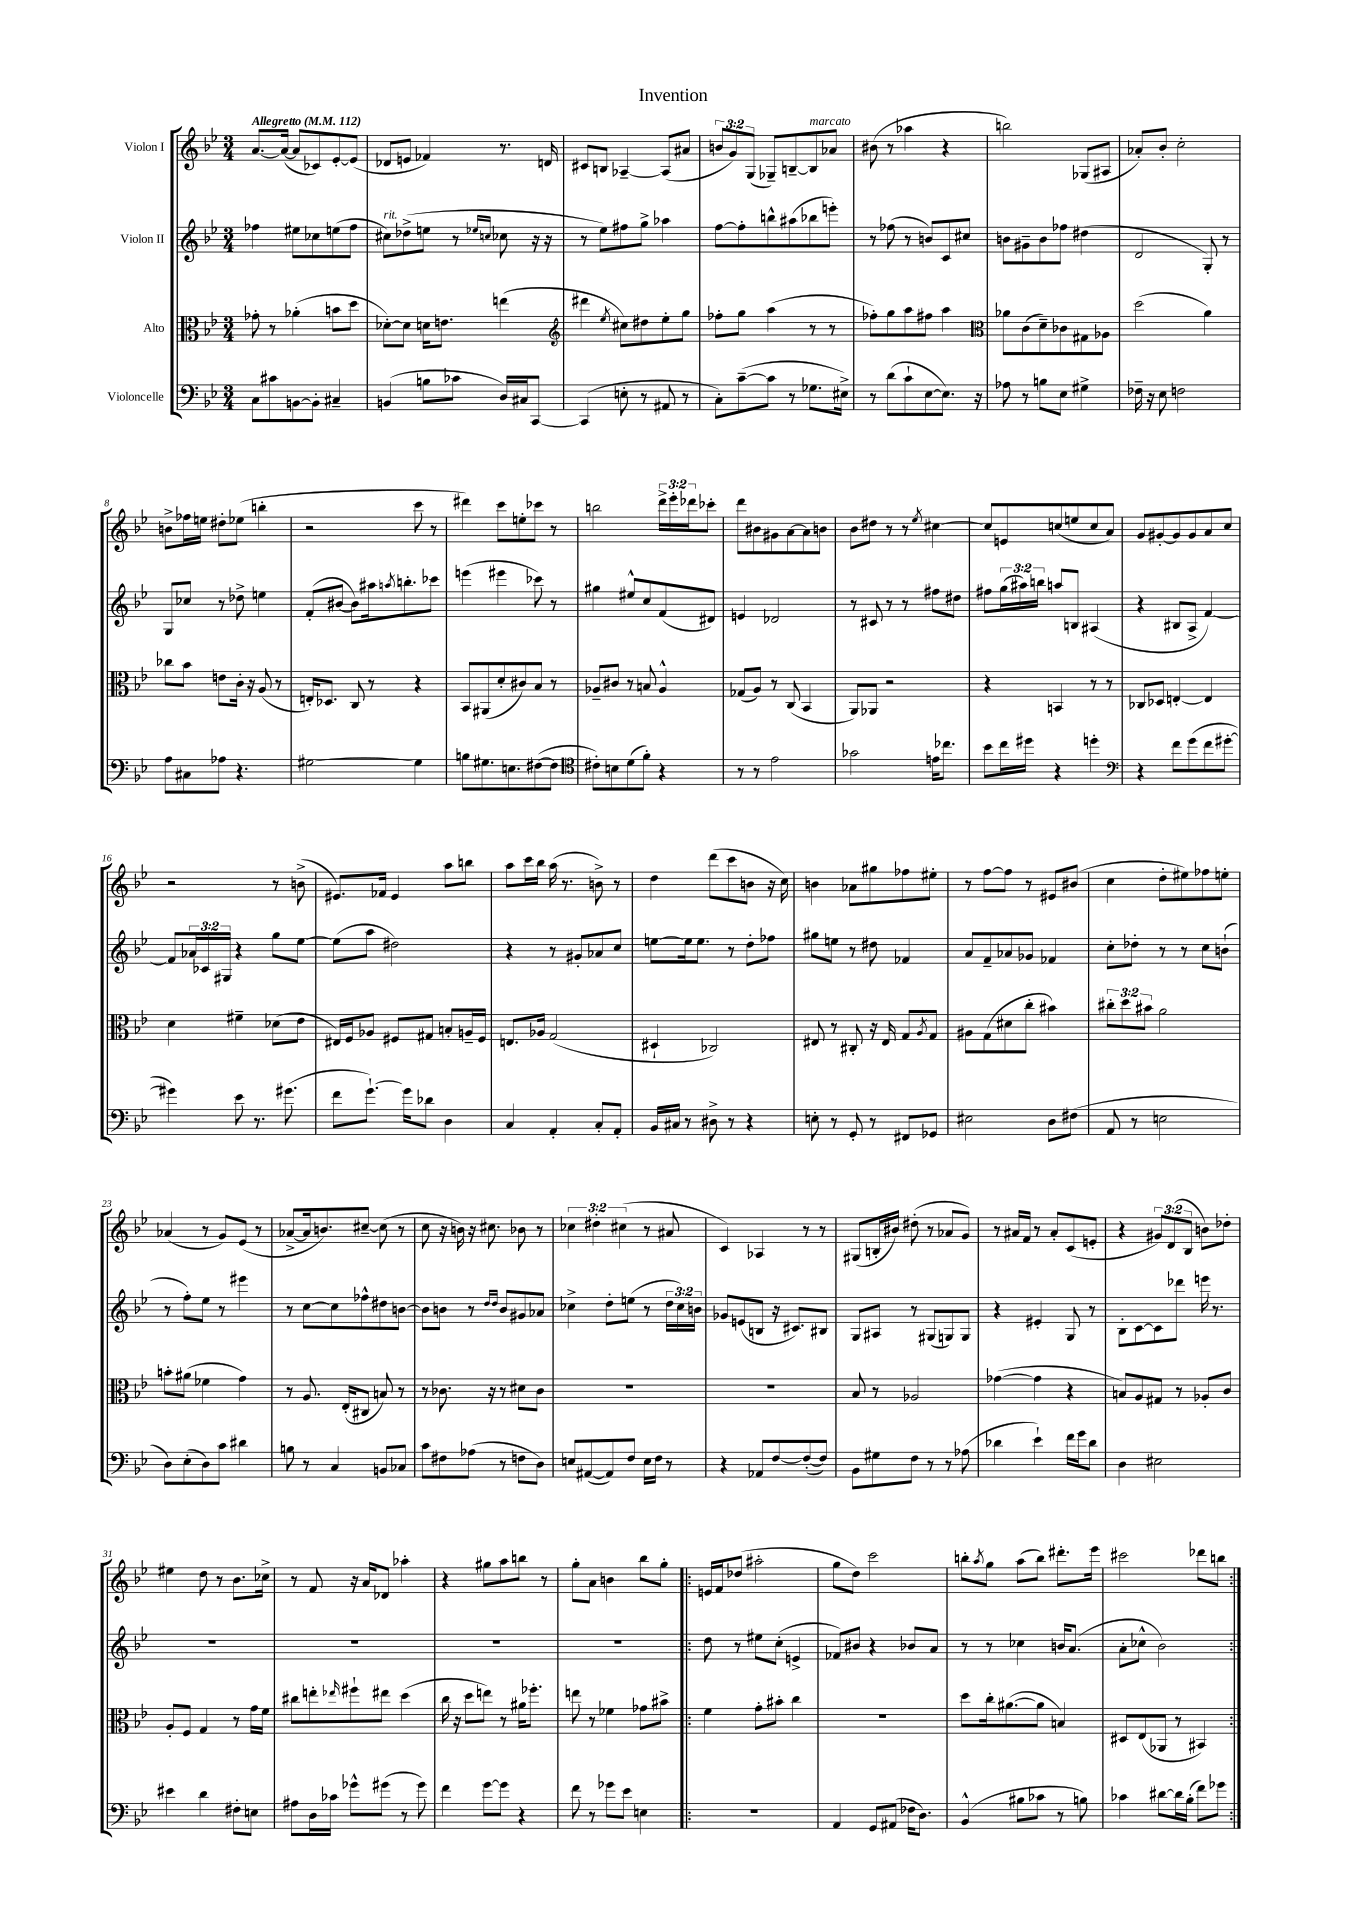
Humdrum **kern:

**kern	**kern	**kern	**kern
*staff4	*staff3	*staff2	*staff1
*clefF4	*clefC3	*clefG2	*clefG2
*k[b-e-]	*k[b-e-]	*k[b-e-]	*k[b-e-]
*M3/4	*M3/4	*M3/4	*M3/4
*MM112	*MM112	*MM112	*MM112
8C	8g-'	4ff-	[8.a
8c#	8r	.	.
.	.	.	(16a_
[8BB	(4a-'	8ee#	8a]
8BB']	.	8cc-	8c-)
4C#~	8b	(8ee	[8e-'
.	8dd	8ff-	(8e-]
=	=	=	=
(4BB	[8d-')	8cc#)	8d-
.	8d-]	(8dd-^	8e
8B	16d	8ee	4f-)
.	8.e	.	.
8c-	.	8r	.
.	.	16qqee-	.
.	.	16qqcc	.
16D)	(4ee	8cc-	8.r
16C#	.	.	.
[8CC	.	16r	.
.	.	16r	16d
=	=	=	=
*	*clefG2	*	*
(4CC]	4ddd#	8r	8c#
.	.	8ee-)	8B
.	8qee-	.	.
8E'	8cc#)	8ff#	[4A-~
8r	8dd#	8gg^	.
8AA#	8ee-'	4aa-	(8A-]
8r	8gg	.	8a#
=	=	=	=
8C')	8ff-'	[8ff	12b
.	.	.	12g)
([8c~	8gg	8ff']	.
.	.	.	(12G
8c]	(4aa	8bb^^	8G-~)
8r	.	(8aa#	[8B~
8.G-	8r	8bb-	8B]
.	8r	8eee')	8a-
16E#^)	.	.	.
=	=	=	=
8r	8ff-')	8r	(8b#
(8d	8gg	(8ff-	8r
8c`	8aa	8r	4aa-
[8E-	8ff#	8b)	.
8.E-])	4aa	8c	4r
.	.	8cc#	.
16r	.	.	.
=	=	=	=
*	*clefC3	*	*
8A-	8a-	8b	2bb)
8r	(8c	8g#~	.
8B	8d~)	8b	.
8E-	8c-	8ff-	.
4G#^	8G#	(4dd#	(8G-
.	8A-	.	8A#
=	=	=	=
16F-~	(2dd	2d	8a-')
16r	.	.	.
8E-	.	.	8b-'
2F	.	.	2cc'
.	4a)	8G')	.
.	.	8r	.
=	=	=	=
8A	8cc-	8G	8b^
8C#	8b-	8cc-	16ff-
.	.	.	16ee
8A-	8e	8r	8dd#'
4.r	16c'	8dd-^	(8ee-
.	16r	.	.
.	(8A	4ee	4bb'
.	8r	.	.
=	=	=	=
[2G#	16E')	(8f'	2r
.	8.D-	.	.
.	.	[8b#	.
.	8C	8b#])	.
.	8r	16aa#	.
.	.	8qaa	.
.	.	8.bb'	.
4G#]	4r	.	8ccc
.	.	8ccc-	8r
=	=	=	=
8B	8BB-	(4eee	4ddd#)
8.G#	(8AA#	.	.
.	8d'	4eee#	8ccc
8.E	.	.	.
.	8c#)	.	8ee'
([8F#	8B-	8ccc-)	8ccc-
8F#]	8r	8r	8r
=	=	=	=
*clefC4	*	*	*
8c#')	8A-~	4gg#	2bb
8B	8c#	.	.
(8d	8r	8ee#^^	.
8f')	8B	8cc	.
4r	4A-^^	(8f	24ddd^
.	.	.	24eee-'
.	.	.	24ddd-
.	.	8d#)	8ccc-'
=	=	=	=
8r	(8G-	4e	8ddd
8r	8A)	.	8b#
2e-	8r	2d-	8g#
.	(8C	.	[8a
.	4BB-	.	8a]
.	.	.	8b
=	=	=	=
2g-	8AA)	8r	8b-
.	8AA-	8c#	8dd#
.	2r	8r	8r
.	.	8r	8r
.	.	.	8qee-
16e	.	8ff#	[4cc#
8.cc-	.	.	.
.	.	8dd#	.
=	=	=	=
8b-	4r	8ff#	8cc#]
16cc	.	(24gg	8e
.	.	24aa#)	.
16dd#	.	.	.
.	.	24bb	.
4r	4BB	8aa	(8cc
.	.	8B	8ee
4dd'	8r	(4A#	8cc
.	8r	.	8a)
=	=	=	=
*clefF4	*	*	*
4r	8C-	4r	8g
.	8D-	.	[8g#'
8f	[4E'	8B#	8g#]
(8g	.	8A^	8g#
8f	4E]	[4f)	8a
[8g#'	.	.	8cc
=	=	=	=
4g#])	4d	8f]	2r
.	.	24a-	.
.	.	24c-	.
.	.	24G#	.
8e-	4f#~	4r	.
8.r	.	.	.
.	(8d-	8gg	8r
(8.g#	.	.	.
.	8e-	[8ee-	(8b^
=	=	=	=
8f	16E#)	(8ee-]	8.e#)
.	16F	.	.
[8.g`)	8A-	8aa	.
.	.	.	16f-
.	8F#	2dd#)	4e#
16g]	.	.	.
8d-	8G#	.	.
4D	8B'	.	8aa
.	16A~	.	8bb
.	16F#	.	.
=	=	=	=
4C	8.E	4r	8aa
.	.	.	16ccc
.	16A-	.	16bb-
4AA'	(2G	8r	(16aa
.	.	.	8.r
.	.	8g#'	.
8C'	.	8a-	8b^)
8AA'	.	8cc	8r
=	=	=	=
16BB-	4D#`	[8ee	4dd
16C#	.	.	.
8r	.	16ee]	.
.	.	8.ee	.
8D#^	2C-)	.	(8ddd
8r	.	8r	8ccc
4r	.	8dd'	8b
.	.	8ff-	16r
.	.	.	16cc)
=	=	=	=
8E'	8E#	8gg#	4b
8r	8r	8ee	.
8GG'	8C#'	8r	8a-
8r	16r	8dd#	8gg#
.	16E#	.	.
8FF#	8G	4f-	8ff-
.	8qA	.	.
8GG-	8G	.	8ee#'
=	=	=	=
2E#	8A#	8a	8r
.	(8G	8f~	[8ff
.	8d#	8a-	8ff]
.	8cc'	8g-	8r
8D	4b#)	4f-	8e#
(8F#	.	.	(8b#
=	=	=	=
8AA	12cc#'	8cc'	4cc
.	12dd	.	.
8r	.	8dd-'	.
.	12b#	.	.
2E	2a	8r	8dd'
.	.	8r	8ee#)
.	.	8cc	8ff-
.	.	(8b`	8ee'
=	=	=	=
8D)	8b'	8r	(4a-
(8E-'	(8a#	8ff')	.
8D)	4f-	8ee-	8r
8c	.	8r	8g)
4d#	4g)	4eee#	(8e-
.	.	.	8r
=	=	=	=
8B	8r	8r	[8a-^
8r	8.A	[8cc	16a-]
.	.	.	8.b)
4C	.	8cc]	.
.	(16E-'	.	.
.	8C#	8ff-^^	[8cc#~
8BB	8B)	8dd#	(8cc#]
8C-	8r	[8b	8r
=	=	=	=
8c	8r	8b]	8cc
8F#	8.c-	8b	16r
.	.	.	16b)
(8A-	.	8r	16r
.	16r	.	8.cc#
.	.	16qqdd	.
.	.	16qqdd	.
8r	8r	8b	.
8F	8d#	8g#	8b-
8D)	8c-	8a-	8r
=	=	=	=
8E	2.r	4cc-^	6cc-
([8AA#	.	.	.
.	.	.	6dd#'
8AA#])	.	8dd'	.
.	.	.	(6cc#
8F	.	(8ee	.
16E	.	8r	8r
16F	.	.	.
8r	.	24dd	8a#
.	.	24cc-)	.
.	.	24b	.
=	=	=	=
4r	2.r	8g-	4c)
.	.	(8e	.
8AA-	.	8B	4A-
[8F	.	16r	.
.	.	8.c#)	.
(8F'_	.	.	8r
8F])	.	8B#	8r
=	=	=	=
8BB-	8B-	8G	(8G#
8G#	8r	8A#	16B'
.	.	.	16b#)
8F	2A-	8r	(8dd#'
8r	.	(8G#	8r
8r	.	8G)	8a-
(8A-	.	8G	8g)
=	=	=	=
4d-	([4g-	4r	8r
.	.	.	16a#
.	.	.	16f
4e-`)	4g-]	4e#'	8r
.	.	.	8a#'
16f	4r	8G	(8c
16g	.	.	.
8d-	.	8r	8e'
=	=	=	=
4D	8B)	8B-'	4r
.	8A	[8c	.
2E#	8G#	8c]	12g#)
.	.	.	(12d
.	8r	8ddd-	.
.	.	.	12B-
.	8A-'	16eee	8b)
.	.	8.r	.
.	8c	.	8dd-'
=	=	=	=
4e#	8A'	2.r	4ee#
.	8F	.	.
4d	4G	.	8dd
.	.	.	8r
8F#'	8r	.	8.b-
8E	16g	.	.
.	16f	.	16cc-^
=	=	=	=
8A#	8cc#	2.r	8r
16D	8ee'	.	8f
16c-	.	.	.
.	16qqee-	.	.
8g-^^	8ff#`	.	16r
.	.	.	16a
(8g#	8ee#	.	8d-
8r	(4dd	.	4aa-'
8g#)	.	.	.
=	=	=	=
4f	16cc	2.r	4r
.	16r	.	.
.	8dd	.	.
[8g	8ee)	.	8gg#
8g]	8r	.	8aa
4r	16a#	.	8bb
.	8.ff-'	.	.
.	.	.	8r
=	=	=	=
8f	8ee	2.r	8gg'
8r	8r	.	8a
8g-	4f-	.	4b
8e-	.	.	.
4E	8g-	.	8bb-
.	8b#^	.	8gg'
=!|:	=!|:	=!|:	=!|:
2.r	4f	8dd	16e
.	.	.	16f
.	.	8r	(8dd-
.	8g'	8ee#	2aa#'
.	8b#'	(8cc'	.
.	4cc	4e^	.
=	=	=	=
4AA	2.r	8f-)	8gg
.	.	8b#	8dd)
8GG	.	4r	2ccc
(8AA#	.	.	.
16F-	.	8b-	.
8.D)	.	.	.
.	.	8a	.
=	=	=	=
(4BB-^^	8dd	8r	8bb'
.	.	.	8qaa
.	16cc'	8r	8gg
.	([8.a#	.	.
8B#	.	4cc-	(8aa
8c-	8a#]	.	8bb)
8r	4B)	16b	8.ddd#'
.	.	(8.a	.
8B)	.	.	.
.	.	.	16eee-
=	=	=	=
4c-	8D#	8a'	2ccc#
.	(8E-	8cc-^^	.
[8d#	8AA-	2b-)	.
16d#]	8r	.	.
(16B-'	.	.	.
8f)	4BB#)	.	8ddd-
8g-	.	.	8bb
==:|!	==:|!	==:|!	==:|!
*-	*-	*-	*-
